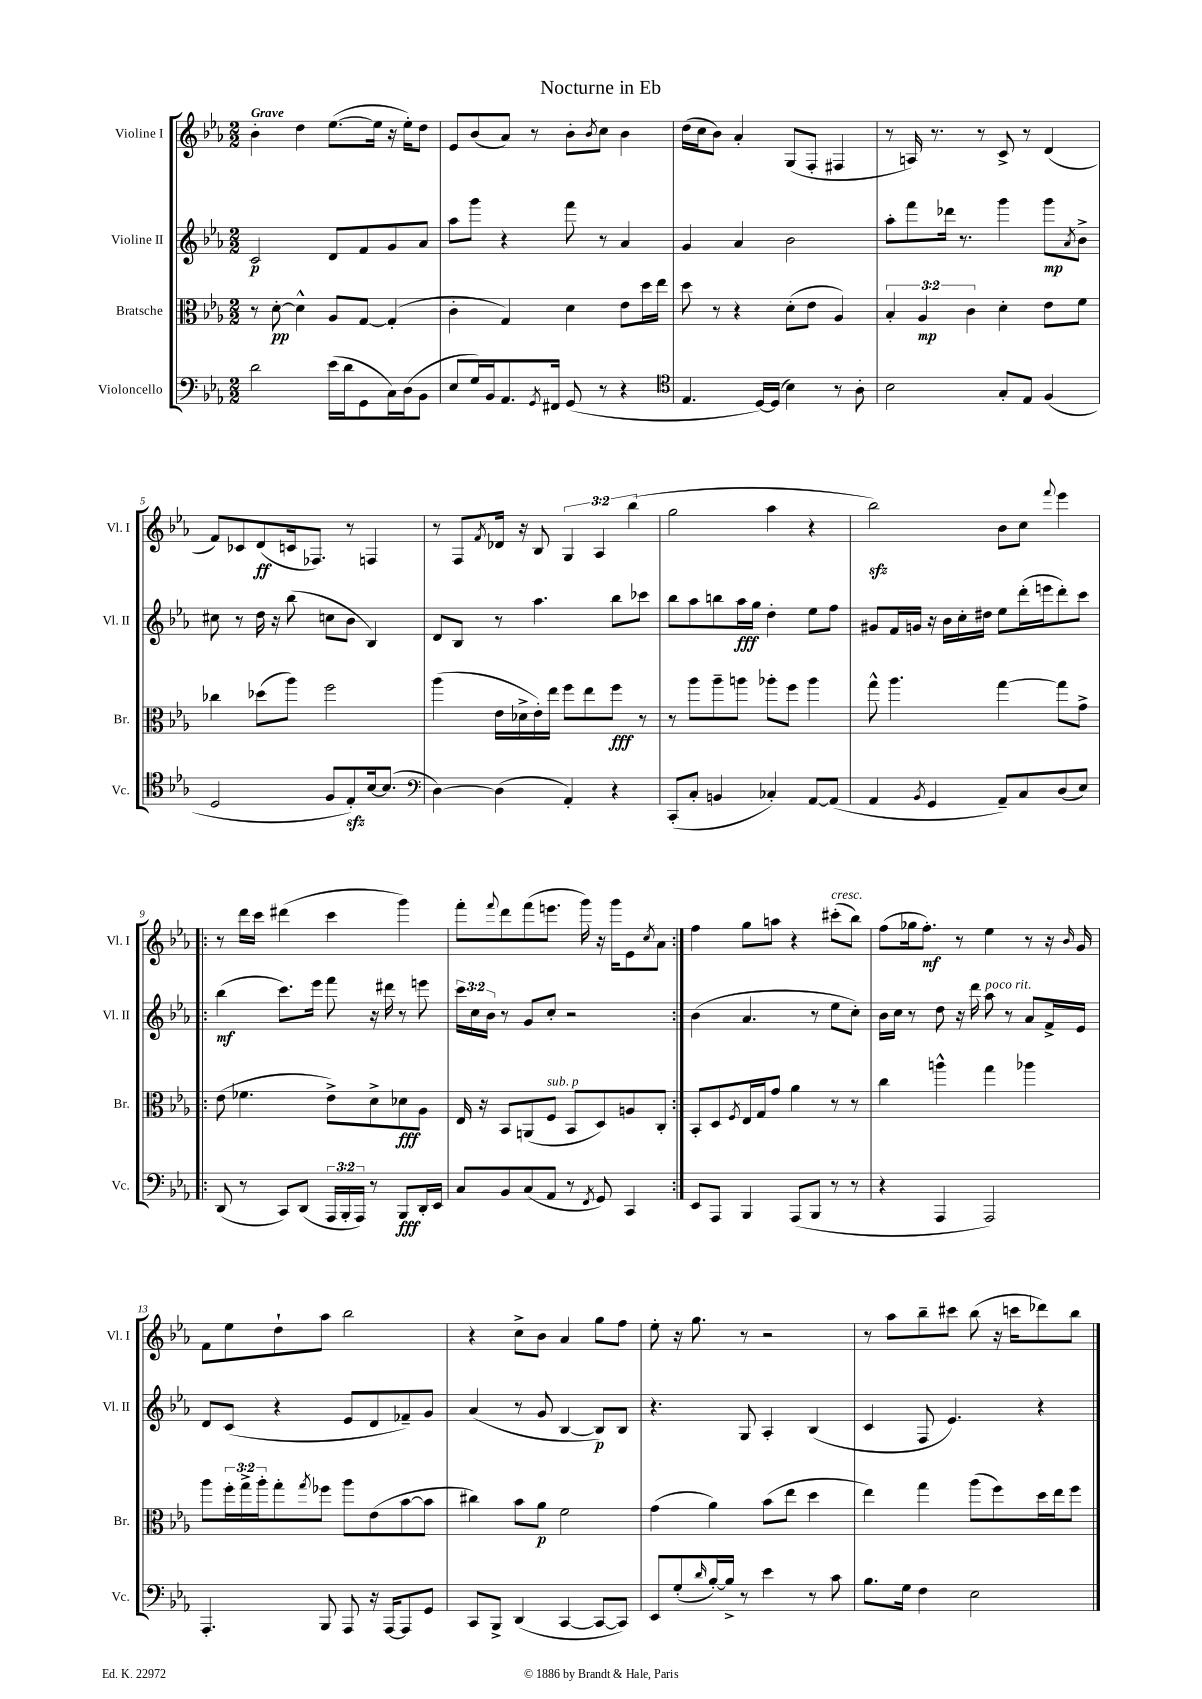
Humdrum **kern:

**kern	**kern	**kern	**kern
*staff4	*staff3	*staff2	*staff1
*clefF4	*clefC3	*clefG2	*clefG2
*k[b-e-a-]	*k[b-e-a-]	*k[b-e-a-]	*k[b-e-a-]
*M2/2	*M2/2	*M2/2	*M2/2
2d\	8r	2c/	4b-'\
.	[8d'\	.	.
.	4d^^\]	.	4dd\
(16e-\LL	8A-/L	8d/L	([8.ee-\L
16d\J	.	.	.
8GG\	[8G/J	8f/	.
.	.	.	16ee-\]Jk
16C\L)	(4G'/]	8g/	16r
(16D\J	.	.	16ee-'\LK)
8BB-\J	.	8a-/J	8dd\J
=	=	=	=
8E-/L	4c'\	8aa-\L	8e-/L
16G/L)	.	8ggg\J	(8b-/
16BB-/J	.	.	.
8.AA-/	4G/)	4r	8a-/J)
.	.	.	8r
8qGG/	.	.	.
16FF#/Jk	.	.	.
(8GG/	4d\	8fff\	8b-'\L
.	.	.	8qb-/
8r	.	8r	8cc\J
4r	8e-\L	4a-/	4b-\
.	16dd\L	.	.
.	16ee-\JJ	.	.
=	=	=	=
*clefC4	*	*	*
4.E-/	8dd\	4g/	(16dd\LL
.	.	.	16cc\J
.	8r	.	8b-\J)
.	4r	4a-/	4a-'/
[16D/LL)	.	.	.
(16D/]JJ	.	.	.
4B-\)	(8d'\L	2b-\	(8G/L
.	8e-\J	.	8F'/J
8r	4A-/)	.	4F#/
8A-'\	.	.	.
=	=	=	=
2B-\	6B-'/	8aa-'\L	8r
.	.	8fff\	16A/)
.	6A-/	.	.
.	.	.	8.r
.	.	16ddd-\Jk	.
.	.	8.r	.
.	6c\	.	.
.	.	.	8r
8G'/L	4d'\	4ggg\	8c^/
8E-/J	.	.	8r
(4F/	8e-\L	8ggg\L	(4d/
.	.	8qa-/	.
.	8f\J	8b-^\J	.
=	=	=	=
2D/	4cc-\	8cc#\	8f/L)
.	.	8r	8c-/
.	(8dd-\L	16dd\	(8d/
.	.	16r	.
.	8aa-\J)	(8bb-\	16c/k
.	.	.	8.F-/J)
8F/L	2ff\	8cc\L	.
8E-'/)	.	8b-\J	8r
[16B-/k	.	4B-/)	4F/
(8.B-/]J	.	.	.
=	=	=	=
*clefF4	*	*	*
[4D\)	(4aa-\	8d/L	8r
.	.	8B-/J	8F/L
.	.	.	8qf/
(4D\]	16e-\LL	8r	16d-/Jk
.	16d-^\	.	16r
.	16e-'\)	4.aa-\	8B-/
.	16ee-\JJ	.	.
4AA-'/)	8ff\L	.	6G/
.	8ee-\	.	.
.	.	.	6A-/
4r	8ff\J	8bb-\L	.
.	.	.	(6bb-\
.	8r	8ccc-\J	.
=	=	=	=
(8CC'/L	8r	8bb-\L	2gg\
8C'/J	8aa-\L	8aa-\	.
4BB/	8aa-~\	8bb\	.
.	8aa\J	16aa-\L	.
.	.	16gg\JJ	.
4C-'/)	8aa-'\L	4dd'\	4aa-\
.	8ff\J	.	.
[8AA-/L	4aa-\	8ee-\L	4r
(8AA-/]J	.	8ff\J	.
=	=	=	=
4AA-/	8gg^^\	8g#/L	2bb-\)
.	4.aa-\	16f/L	.
.	.	16g/JJ	.
8qBB-/	.	.	.
4GG/	.	16r	.
.	.	16b-\LL	.
.	.	16cc'\	.
.	.	16dd#\JJ	.
8AA-~/L)	[4gg\	8ee-\L	8b-\L
8C/	.	(16ddd'\L	8cc\J
.	.	16eee\J	.
.	.	.	8qqfff/
(8D/	8gg\]L	8ddd'\)	4eee-\
8E-/J)	8g^\J	8ccc\J	.
=!|:	=!|:	=!|:	=!|:
(8DD/	(8e-\	(4bb-\	8r
8r	4.f-\	.	16ddd\LL
.	.	.	16ccc\JJ
8CC/L)	.	8.ccc\L)	(4ddd#\
(8DD/J	.	.	.
.	.	16eee-\Jk	.
24AAA-/LL	8e-^\L)	8fff\	4ccc\
24BBB-'/	.	.	.
24AAA-/JJ)	.	.	.
8r	8d^\	16r	.
.	.	16ddd#\	.
8BBB-/L	8d-\	8r	4ggg\)
16DD'/L	8A-\J	8eee\	.
16EE-/JJ	.	.	.
=	=	=	=
8C/L	16E-/	24ccc\LL	8fff'\L
.	.	24cc\	.
.	16r	.	.
.	.	24b-\JJ	.
.	.	.	8qqfff/
8BB-/	8BB-/L	8r	8ddd\
(8C/	(8AA/	8g/L	(8fff\
8AA-/J	8F/J	8cc'/J	8.eee\J
8r	8BB-/L	2r	.
.	.	.	16ggg\)
8qFF/	.	.	.
8GG/)	8D/)	.	16r
.	.	.	16ggg\LK
4CC/	8A/	.	8e-\
.	.	.	8qcc/
.	8C'/J	.	8a-\J
=:|!	=:|!	=:|!	=:|!
8EE-/L	8BB-'/L	(4b-\	4ff\
8AAA-/J	8D/	.	.
.	8qF/	.	.
4BBB-/	16E-/L	4.a-/	8gg\L
.	16G/J	.	.
.	8g/J	.	8aa\J
(8AAA-/L	4a-\	.	4r
8BBB-/J	.	8r	.
8r	8r	8ee-\L	(8ccc#'\L
8r	8r	8cc'\J)	8bb-\J)
=	=	=	=
4r	4cc\	16b-\LL	(8ff\L
.	.	16cc\JJ	.
.	.	8r	16gg-\k
.	.	.	8.ff'\J)
4AAA-/	4aa^^\	8dd\	.
.	.	16r	8r
.	.	16ddd\	.
2AAA-/)	4gg\	8aa-\	4ee-\
.	.	8r	.
.	4aa-\	8a-/L	8r
.	.	16f^/L	16r
.	.	.	16qqb-/
.	.	16e-/JJ	16g/
=	=	=	=
4.AAA-'/	8aa-\L	8d/L	8f\L
.	24ff'\L	(8c/J	8ee-\
.	24gg^\	.	.
.	24aa-'\J	.	.
.	8gg'\	4r	8dd`\
.	8qgg/	.	.
8BBB-/	8ff-\J	.	8aa-\J
8AAA-/	8aa-\L	8e-/L	2bb-\
16r	(8e-\	8d/	.
[16AAA-/LK	.	.	.
8AAA-/]	[8b-\	8f-~/)	.
8GG/J	8b-\]J	8g/J	.
=	=	=	=
8CC/L	4cc#\)	(4a-/	4r
8BBB-^/J	.	.	.
(4DD/	8b-\L	8r	8cc^\L
.	8a-\J	8g/	8b-\J
[4CC/	2f\	[4B-/	4a-/
8CC/_L	.	8B-/]L)	8gg\L
8CC/]J)	.	8B-/J	8ff\J
=	=	=	=
8EE-/L	(4g\	4.r	8ee-'\
(8G'/	.	.	16r
.	.	.	8.gg\
16qqd/	.	.	.
[16B-'/L)	4a-\)	.	.
16B-^/]JJ	.	.	.
8r	.	8G/	8r
4e-\	(8b-\L	4A-'/	2r
.	8ee-\J	.	.
8r	4dd\	(4B-/	.
8c\	.	.	.
=	=	=	=
8.B-\L	4ee-\)	4c/	8r
.	.	.	8aa-\L
16G\Jk	.	.	.
4F\	4gg\	8F/	8bb-~\
.	.	4.e-/)	8ccc#\J
2E-\	(8aa-\L	.	(8bb-\
.	8ff\)	.	16r
.	.	.	16ccc\LK
.	16dd\L	4r	8ddd-\)
.	16ee-\J	.	.
.	8ff\J	.	8bb-\J
==	==	==	==
*-	*-	*-	*-
